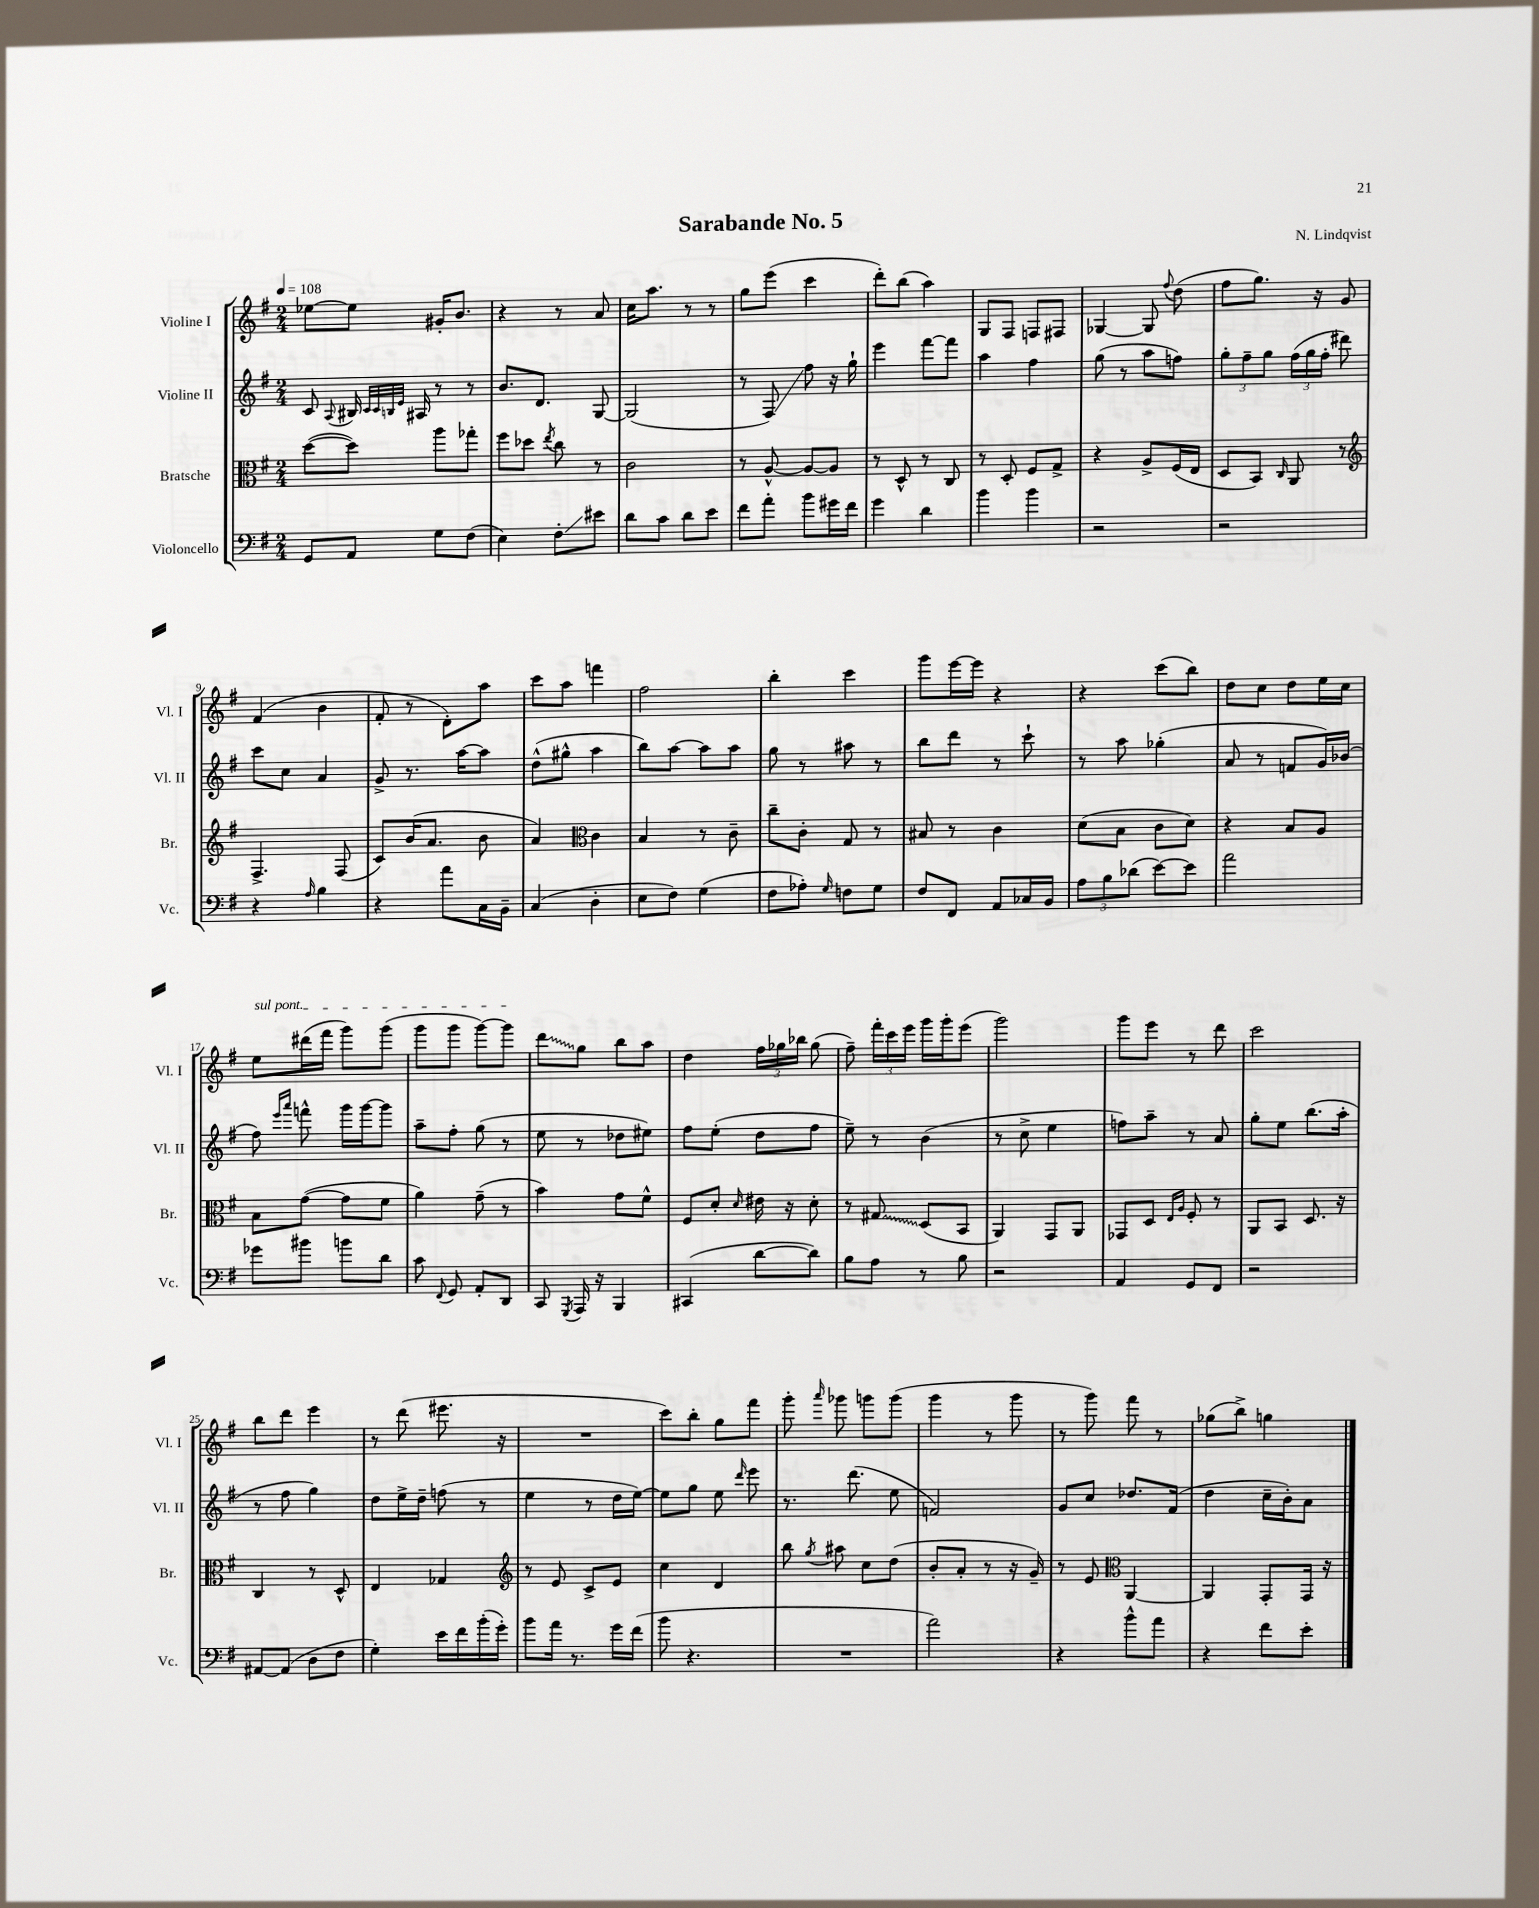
\header { title = "Sarabande No. 5" composer = "N. Lindqvist" }
<<
\new StaffGroup <<
\new Staff = "s0" \with { instrumentName = "Violine I" shortInstrumentName = "Vl. I" } {
    \clef treble \key g \major \numericTimeSignature \time 2/4 \tempo 4 = 108
    \autoBeamOff ees''8[~ ees''8] gis'16[-. b'8.] |
    r4 r8 a'8 |
    c''16[ a''8.] r8 r8 |
    g''8[ e'''8]( c'''4 |
    d'''8[-.) b''8]( a''4) |
    g8[ fis8] f8[ fis8] |
    ges4~ ges8 \appoggiatura { fis''8 } d''8( |
    fis''8[ g''8.]) r16 g'8 |
    fis'4( b'4 |
    fis'8-. r8 d'8[-.) a''8] |
    c'''8[ a''8] f'''4 |
    fis''2 |
    b''4-. c'''4 |
    g'''8[ e'''16~ e'''16] r4 |
    r4 c'''8[( b''8]) |
    d''8[ c''8] d''8[ e''16 c''16] |
    \once \override TextSpanner.bound-details.left.text = \markup { \italic "sul pont." } e''8[\startTextSpan dis'''16( fis'''16] g'''8[) g'''8]( |
    g'''8[ g'''8] g'''8[~) g'''8]\stopTextSpan |
    \once \override Glissando.style = #'zigzag d'''8[\glissando g''8] b''8[ a''8] |
    d''4 \tuplet 3/2 { fis''16[ ges''16 bes''16] } ges''8( |
    fis''8--) \tuplet 3/2 { fis'''16[-. c'''16 e'''16] } g'''16[ g'''16-. e'''8]( |
    g'''2) |
    g'''8[ e'''8] r8 d'''8 |
    c'''2 |
    b''8[ d'''8] e'''4 |
    r8 d'''8( eis'''8. r16 |
    R2 |
    c'''8[) b''8]-. g''8[ fis'''8] |
    g'''8-. \grace { a'''16 } ges'''8 g'''8[ g'''8]( |
    g'''4 r8 g'''8 |
    r8 g'''8) fis'''8 r8 |
    ges''8[( b''8]->) g''4 \bar "|." |
}
\new Staff = "s1" \with { instrumentName = "Violine II" shortInstrumentName = "Vl. II" } {
    \clef treble \key g \major \numericTimeSignature \time 2/4
    \autoBeamOff c'8 \appoggiatura { a8 } bis16 \grace { c'32[ c'32 b32 e'32] } ais16 r8 r8 |
    b'8.[ d'8.] g8~ |
    g2( |
    r8 fis8\glissando) fis''8 r16 g''16-! |
    e'''4 fis'''8[~ fis'''8] |
    a''4 fis''4 |
    g''8( r8 a''8[ f''8]) |
    \tuplet 3/2 { g''8[-. fis''8-- g''8] } \tuplet 3/2 { fis''16[( g''16 fis''16]-. } dis'''8) |
    c'''8[ c''8] a'4 |
    g'8-> r8. a''16[~ a''8] |
    d''8[-^( gis''8]-^ a''4 |
    b''8[) a''8]~ a''8[ a''8] |
    g''8 r8 ais''8 r8 |
    b''8[ d'''8] r8 c'''8-! |
    r8 a''8 ges''4-.( |
    a'8 r8 f'8[ g'16) bes'16]( |
    fis''8) \grace { e'''16[ a'''16] } f'''8-^ g'''16[ g'''16~ g'''8] |
    a''8[-- fis''8]-. g''8( r8 |
    e''8 r8 des''8[ eis''8]) |
    fis''8[ e''8]-.( d''8[ fis''8] |
    e''8--) r8 b'4( |
    r8 c''8-> e''4 |
    f''8[) a''8]-- r8 a'8 |
    g''8[-. e''8] b''8.[( a''16]-. |
    r8 fis''8 g''4) |
    d''8[ e''16-> d''16]-- f''8( r8 |
    e''4 r8 d''16[ e''16]~) |
    e''8[ g''8] e''8 \grace { d'''16 } e'''8 |
    r8. d'''8.( e''8 |
    f'2) |
    g'8[ c''8] des''8.[ fis'16]( |
    d''4 c''16[-- b'16-.) a'8] \bar "|." |
}
\new Staff = "s2" \with { instrumentName = "Bratsche" shortInstrumentName = "Br." } {
    \clef alto \key g \major \numericTimeSignature \time 2/4
    \autoBeamOff d''8[~( d''8]) a''8[ ges''8]-. |
    fis''8[ des''8] \acciaccatura { e''8 } c''8 r8 |
    c'2 |
    r8 a8~-^ a8[~ a8] |
    r8 d8-^ r8 c8 |
    r8 d8-. fis8[ g8]-> |
    r4 a8[-> fis16( e16] |
    d8[ b,8]) \grace { c16 } a,8 r8 |
    \clef treble fis4.-> fis8( |
    c'8[) b'16( a'8.] b'8 |
    a'4) \clef alto c'4 |
    b4 r8 c'8-- |
    c''8[-- c'8]-. g8 r8 |
    bis8 r8 c'4 |
    d'8[( b8] c'8[ d'8]) |
    r4 b8[ a8] |
    b8[ g'8]~( g'8[ fis'8] |
    a'4) g'8--( r8 |
    b'4) g'8[ fis'8]-^ |
    fis8[ d'8]-. \grace { d'16 } eis'16 r16 d'8-. |
    r8 \once \override Glissando.style = #'zigzag gis8\glissando d8[( b,8] |
    a,4) g,8[ a,8] |
    ges,8[ d8] \grace { e16[ a16] } fis8-. r8 |
    a,8[ b,8] d8. r16 |
    c4 r8 d8-^ |
    e4 ges4 |
    \clef treble r8 e'8 c'8[-> e'8] |
    c''4 d'4 |
    b''8 \acciaccatura { g''8 } ais''8 c''8[ d''8]( |
    b'8[-. a'8]-. r8 r16 g'16--) |
    r8 e'8 \clef alto a,4~ |
    a,4 g,8[-. g,16] r16 \bar "|." |
}
\new Staff = "s3" \with { instrumentName = "Violoncello" shortInstrumentName = "Vc." } {
    \clef bass \key g \major \numericTimeSignature \time 2/4
    \autoBeamOff g,8[ a,8] g8[ fis8]( |
    e4) fis8[-.\glissando eis'8] |
    d'8[ c'8] d'8[ e'8] |
    fis'8[ a'8]-. b'8[ gis'16 fis'16] |
    g'4 d'4 |
    b'4 b'4 |
    r2 |
    r2 |
    r4 \grace { a16 } b4 |
    r4 a'8[ c16 b,16]-- |
    c4( d4-. |
    e8[ fis8]) g4( |
    fis8[ aes8]-.) \grace { g16 } f8[ g8] |
    fis8[ fis,8] a,8[ ces16 b,16] |
    \tuplet 3/2 { a8[ b8 des'8]( } e'8[~) e'8] |
    a'2 |
    ges'8[ bis'8] b'8[ d'8] |
    c'8 \appoggiatura { fis,8 } g,8 a,8[-. d,8] |
    c,8 \acciaccatura { g,,8 } a,,16 r16 b,,4 |
    cis,4( d'8[~ d'8]) |
    b8[ a8] r8 b8 |
    r2 |
    a,4 g,8[ fis,8] |
    r2 |
    ais,8[~ ais,8]( d8[ fis8] |
    g4-.) e'16[ fis'16 b'16-.( g'16]-.) |
    b'8[ a'16] r8. g'16[ fis'16]( |
    b'8 r4. |
    R2 |
    a'2) |
    r4 b'8[-^ a'8] |
    r4 fis'8[ e'8]-. \bar "|." |
}
>>
>>
